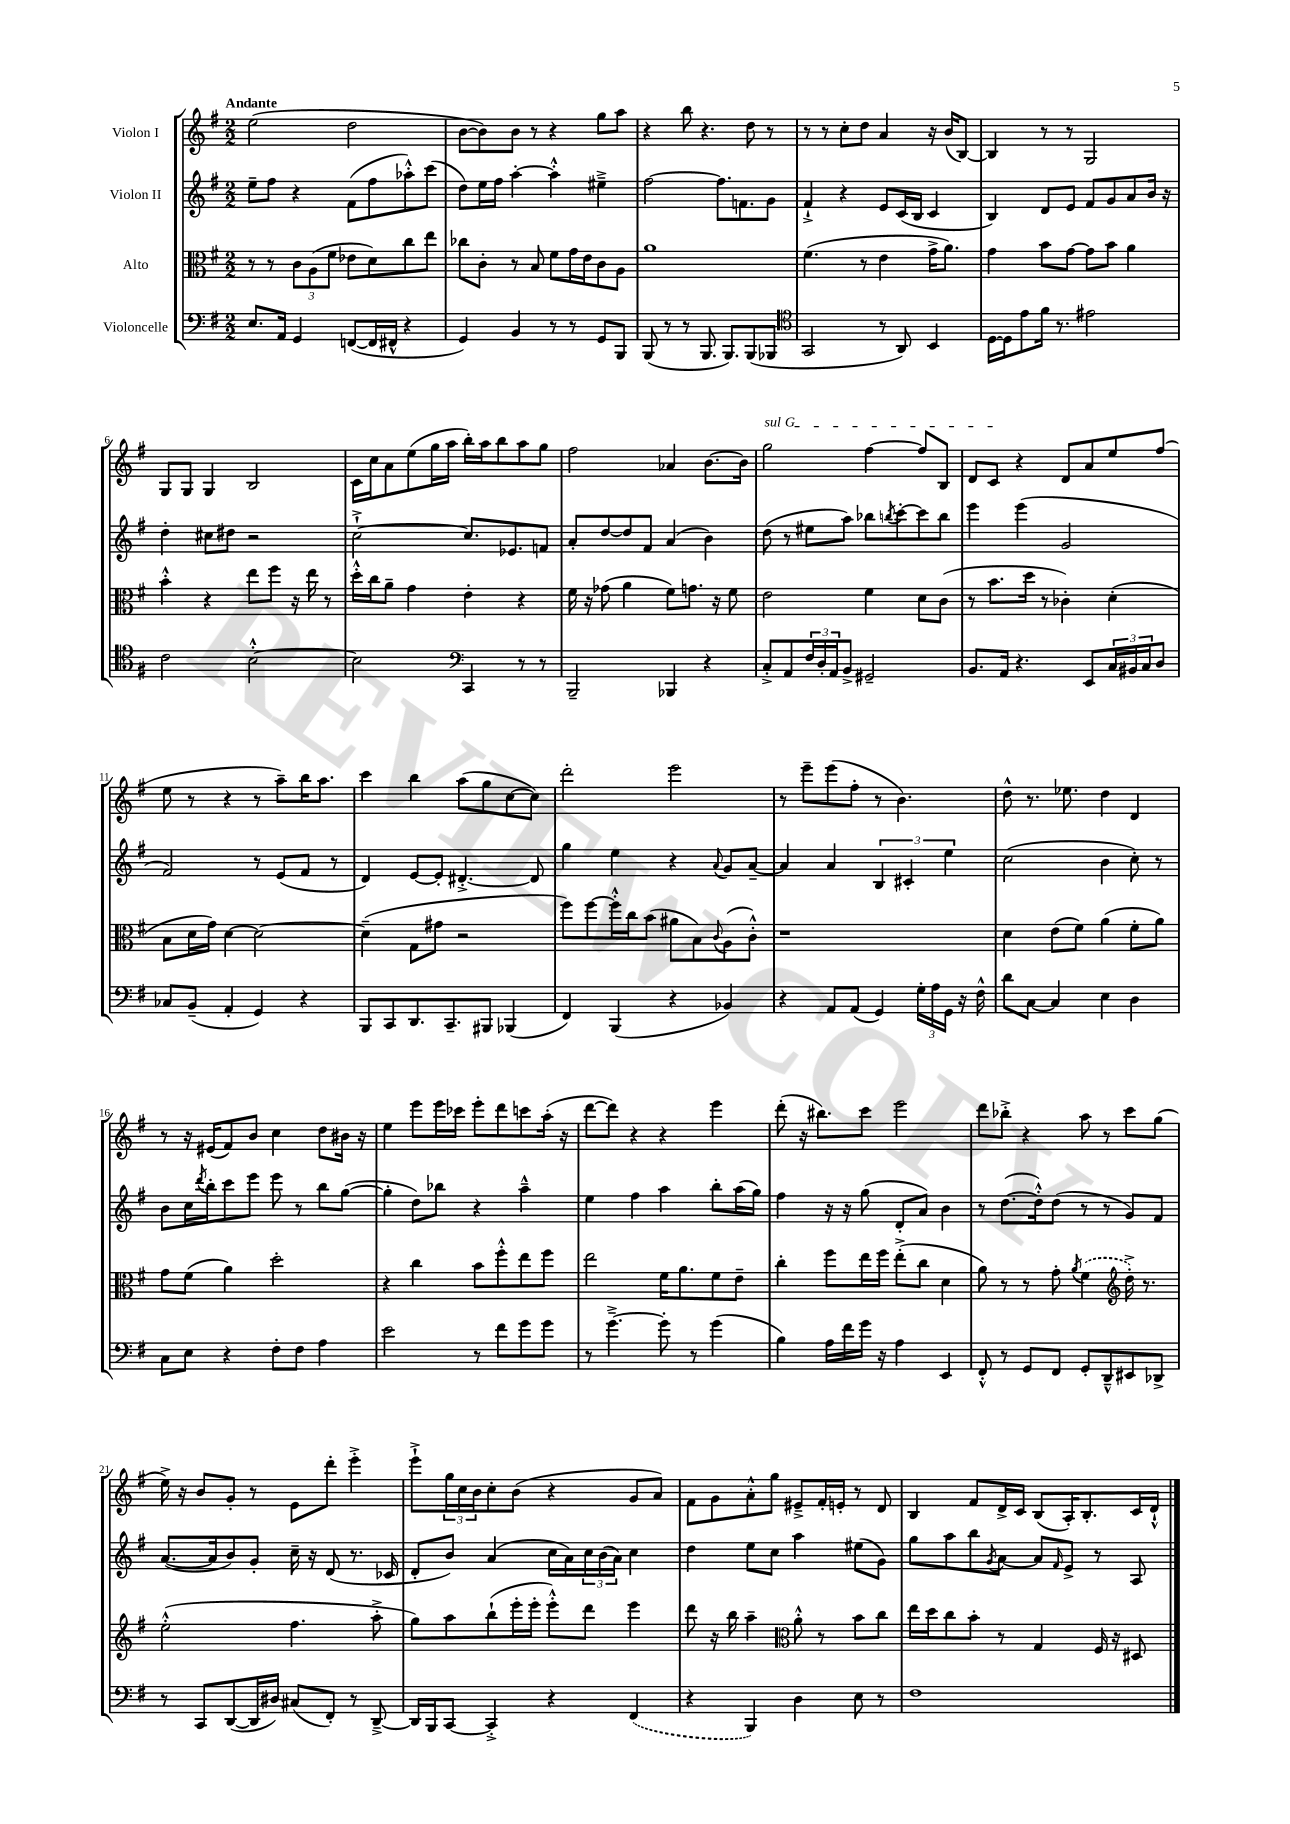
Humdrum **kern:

**kern	**kern	**kern	**kern
*part4	*part3	*part2	*part1
*staff4	*staff3	*staff2	*staff1
*I"Violoncelle	*I"Alto	*I"Violon II	*I"Violon I
*clefF4	*clefC3	*clefG2	*clefG2
*k[f#]	*k[f#]	*k[f#]	*k[f#]
*M2/2	*M2/2	*M2/2	*M2/2
=1	=1	=1	=1
!	!	!	!LO:TX:a:B:t=Andante
8.E/L	8r	8ee~\L	(2ee\
.	8r	8ff#\J	.
16AA/Jk	.	.	.
4GG/	12c\L	4r	.
.	(12A\	.	.
.	12f#\J	.	.
([8FFn/L	8e-X\L	(8f#\L	2dd\
16FF/L]	8d\)	8ff#\	.
16FF#X^^/JJ	.	.	.
4r	8cc\	8aa-X'^^\)	.
.	8ee\J	(8ccc\J	.
=2	=2	=2	=2
4GG/)	8cc-X\L	8dd\L)	[8b\L
.	8c'\J	16ee\L	8b\])
.	.	16ff#\JJ	.
4BB/	8r	[4aa'\	8b\J
.	8B/	.	8r
8r	8f#\L	4aa'^^\]	4r
8r	16g\L	.	.
.	16e\J	.	.
8GG/L	8c\	4ee#X~^\	8gg\L
8BBB/J	8A\J	.	8aa\J
=3	=3	=3	=3
(8BBB/	1a	[2ff#\	4r
8r	.	.	.
8r	.	.	8bb\
8.BBB/	.	.	4.r
.	.	8.ff#\L]	.
8.BBB/L)	.	.	.
.	.	8.fn\	.
(8BBB/	.	.	8dd\
8BBB-X/J	.	8g\J	8r
=4	=4	=4	=4
*clefC4	*	*	*
2GG/	(4.f#\	4f#`^/	8r
.	.	.	8r
.	.	4r	8cc'\L
.	8r	.	8dd\J
8r	4e\	8e/L	4a/
8AA/)	.	(16c/L	.
.	.	16B/JJ	.
4BB/	16g^\KL	4c/	16r
.	8.a\J)	.	(16b/KL
.	.	.	[8B/J)
=5	=5	=5	=5
[16D\LL	4g\	4B/)	4B/]
16D\J]	.	.	.
8e\	.	.	.
16f#\Jk	8b\L	8d/L	8r
8.r	.	.	.
.	[8g\J	8e/J	8r
2e#X\	8g\L]	8f#/L	2G/
.	8b\J	8g/	.
.	4a\	8a/	.
.	.	16b/Jk	.
.	.	16r	.
!!LO:LB:g=z
=6	=6	=6	=6
2c\	4b'^^\	4dd'\	8G/L
.	.	.	8G/J
.	4r	8cc#X\L	4G/
.	.	8dd#X\J	.
[2B'^^\	8ee\L	2r	2B/
.	8ff#\J	.	.
.	16r	.	.
.	16ee\	.	.
.	8r	.	.
=7	=7	=7	=7
2B\]	16dd'^^\LL	[2cc`^\	16c\LL
.	16cc\J	.	16cc\J
.	8a~\J	.	8a\
.	4g\	.	(8ee\
.	.	.	16gg\L
.	.	.	16aa\JJ
*clefF4	*	*	*
4CC/	4e'\	8.cc/L]	16bb'\LL)
.	.	.	16aa\J
.	.	.	8bb\
.	.	8.e-X/	.
8r	4r	.	8aa\
8r	.	8fn/J	8gg\J
=8	=8	=8	=8
2BBB~/	16f#\	8a'/L	2ff#\
.	16r	.	.
.	(8g-X\	[8dd/	.
.	4a\	8dd/]	.
.	.	8f#/J	.
4BBB-X/	8f#\L)	(4a/	4a-X/
.	8.gn\J	.	.
4r	.	4b\)	[8.b\L
.	16r	.	.
.	8f#\	.	.
.	.	.	16b\Jk]
=9	=9	=9	=9
!	!	!	!LO:TX:a:i:t=sul G
8C'^/L	2e\	(8dd\	2gg\
8AA/	.	8r	.
24F#/L	.	8ee#X\L	.
24D'/	.	.	.
24AA/J	.	.	.
8BB^/J	.	8aa\J)	.
2GG#X~/	4f#\	8bb-X\L	[4ff#\
.	.	8qbbn/	.
.	.	[8ccc'\	.
.	8d\L	8ccc\]	8ff#/L]
.	(8c\J	8bb\J	8B/J
=10	=10	=10	=10
8.BB/L	8r	4eee\	8d/L
.	8.b\L	.	8c/J
16AA/Jk	.	.	.
4.r	.	(4eee\	4r
.	16dd\Jk	.	.
.	8r	.	.
.	4c-X'\)	2g/	8d/L
8EE/L	.	.	8a/
24C/L	(4d'\	.	8ee/
24BB#X/	.	.	.
24C/J	.	.	.
8D/J	.	.	(8ff#/J
!!LO:LB:g=z
=11	=11	=11	=11
8C-X/L	8B\L	2f#/)	8ee\
(8BB~/J	16d\L	.	8r
.	16g\JJ)	.	.
4AA'/	[4d\	.	4r
4GG/)	2d\_	8r	8r
.	.	(8e/L	8aa~\L)
4r	.	8f#/J	16bb\K
.	.	.	8.aa\J
.	.	8r	.
=12	=12	=12	=12
8BBB/L	(4d~\]	4d/)	4ccc\
8CC/	.	.	.
8.DD/	8G\L	[8e/L	4bb\
.	8g#X\J	8e'/J]	.
8.CC~/	.	.	.
.	2r	[4.d#X'^/	(8aa\L
8BBB#X/J	.	.	8gg\
(4BBB-X/	.	.	[8cc\
.	.	8d#/]	8cc\J])
=13	=13	=13	=13
4FF#/)	8ff#\L)	4gg\	2ddd'\
.	[8ff#\	.	.
(4BBB/	16ff#'^^\L]	4ee\	.
.	16cc\J	.	.
.	(8b\J	.	.
4r	8a#X\L	4r	2eee\
.	8B\)	.	.
.	8qqc/	8qqa/	.
4BB-X/)	(8A\	8g/L	.
.	8c'^^\J)	[8a~/J	.
=14	=14	=14	=14
4r	1r	4a/]	8r
.	.	.	8eee~\L
8AA/L	.	4a/	(8eee\
(8AA/J	.	.	8ff#'\J
4GG/)	.	6B/	8r
.	.	.	4.b\)
.	.	6c#X'/	.
24G'\LL	.	.	.
24A\	.	.	.
24GG\JJ	.	6ee\	.
16r	.	.	.
16F#^^\	.	.	.
=15	=15	=15	=15
8d\L	4d\	(2cc\	8dd^^\
[8C\J	.	.	8.r
4C/]	(8e\L	.	.
.	.	.	8.ee-X\
.	8f#\J)	.	.
4E\	(4a\	4b\	4dd\
4D\	8f#'\L	8cc'\)	4d/
.	8a\J)	8r	.
!!LO:LB:g=z
=16	=16	=16	=16
8C\L	8g\L	8b\L	8r
8E\J	(8f#\J	16cc\L	16r
.	.	8qddd/	.
.	.	16bb'\J	(16e#X/KL
4r	4a\)	8ccc\	8f#/)
.	.	8eee\J	8b/J
8F#'\L	2dd'\	8eee\	4cc\
8F#\J	.	8r	.
4A\	.	8bb\L	8dd\L
.	.	([8gg\J	16b#X\Jk
.	.	.	16r
=17	=17	=17	=17
2e\	4r	4gg'\]	4ee\
.	4cc\	8dd\L)	8eee\L
.	.	8bb-X\J	16eee\L
.	.	.	16ccc-X\JJ
8r	8b\L	4r	8eee'\L
8f#\L	8ff#'^^\	.	8ddd\
8g\	8ee\	4aa~^^\	8cccn\
8g\J	8ff#\J	.	(16aa'\Jk
.	.	.	16r
=18	=18	=18	=18
8r	2ee\	4ee\	[8ddd\L
[4.g~^\	.	.	8ddd\J])
.	.	4ff#\	4r
8g'\]	16f#\KL	4aa\	4r
.	8.a\	.	.
8r	.	.	.
(4g\	8f#\	8bb'\L	4eee\
.	8e~\J	(16aa\L	.
.	.	16gg\JJ)	.
=19	=19	=19	=19
4B\)	4cc'\	4ff#\	(8ddd'\
.	.	.	16r
.	.	.	8.bb#X\L)
16A\LL	8ff#\L	16r	.
16f#\	.	16r	.
16g\JJ	16ee\L	(8gg\	8ccc\J
16r	16ff#\JJ	.	.
4A\	(8ee'^\L	8d'/L	2eee\
.	8cc\J	8a/J)	.
4EE/	4d\	4b\	.
=20	=20	=20	=20
8FF#'^^/	8a\)	8r	8ddd\L
8r	8r	([8.dd\L	8bb-X'^\J
8GG/L	8r	.	4r
.	.	16dd'^^\k])	.
8FF#/J	8g'\	(8dd\J	.
.	8qa/	.	.
8GG'/L	(4f#\	8r	8aa\
8DD~^^/	.	8r	8r
*	*clefG2	*	*
8EE#X/	16dd'^\)	8g/L)	8ccc\L
.	8.r	.	.
8DD-X^/J	.	8f#/J	(8gg\J
!!LO:LB:g=z
=21	=21	=21	=21
8r	(2ee'^^\	([8.a/L	16ee^\)
.	.	.	16r
8CC/L	.	.	8b/L
.	.	16a/k]	.
([8DD/	.	8b/)	8g'/J
16DD/L]	.	8g'/J	8r
16D#X/JJ)	.	.	.
(8C#X/L	4.ff#\	16cc~\	8e\L
.	.	16r	.
8FF#'/J)	.	(8d/	8ddd'\J
8r	.	8.r	4eee'^\
[8DD~^/	8aa'^\	.	.
.	.	16c-X/	.
=22	=22	=22	=22
16DD/LL]	8gg\L)	8d'/L	8eee`^\L
16BBB/J	.	.	.
[8CC/J	8aa\	8b/J)	24gg\L
.	.	.	24cc\
.	.	.	24b\J
4CC'^/]	(8bb`\	(4a/	8cc'\
.	16eee'\L	.	(8b\J
.	16eee'\JJ	.	.
4r	8eee'^^\L)	16cc\LL	4r
.	.	16a\)	.
.	8ddd\J	24cc\	.
.	.	(24b\	.
.	.	24a\JJ)	.
(4FF#/	4eee\	4cc\	8g/L
.	.	.	8a/J)
=23	=23	=23	=23
4r	8ddd\	4dd\	8f#\L
.	16r	.	8g\
.	16bb\	.	.
4BBB/)	4aa~\	8ee\L	8a'^^\
.	.	8cc\J	8gg\J
*	*clefC3	*	*
4D\	8a'^^\	4aa\	8e#X~^/L
.	8r	.	16f#'/L
.	.	.	16en'/JJ
8E\	8b\L	(8ee#X\L	8r
8r	8cc\J	8g\J)	8d/
=24	=24	=24	=24
1F#	16ee\LL	8gg\L	4B/
.	16dd\J	.	.
.	8cc\	8aa\	.
.	8b'\J	8bb\	8f#/L
.	.	8qg/	.
.	8r	[8a\J	16d^/L
.	.	.	16c/JJ
.	4G/	8a/L]	(8B/L
.	.	16qqf#/	.
.	.	8e^/J	16A'/K)
.	.	.	8.B'/
.	16F#/	8r	.
.	16r	.	.
.	8D#X/	8A/	16c/L
.	.	.	16d`^^/JJ
==	==	==	==
*-	*-	*-	*-
